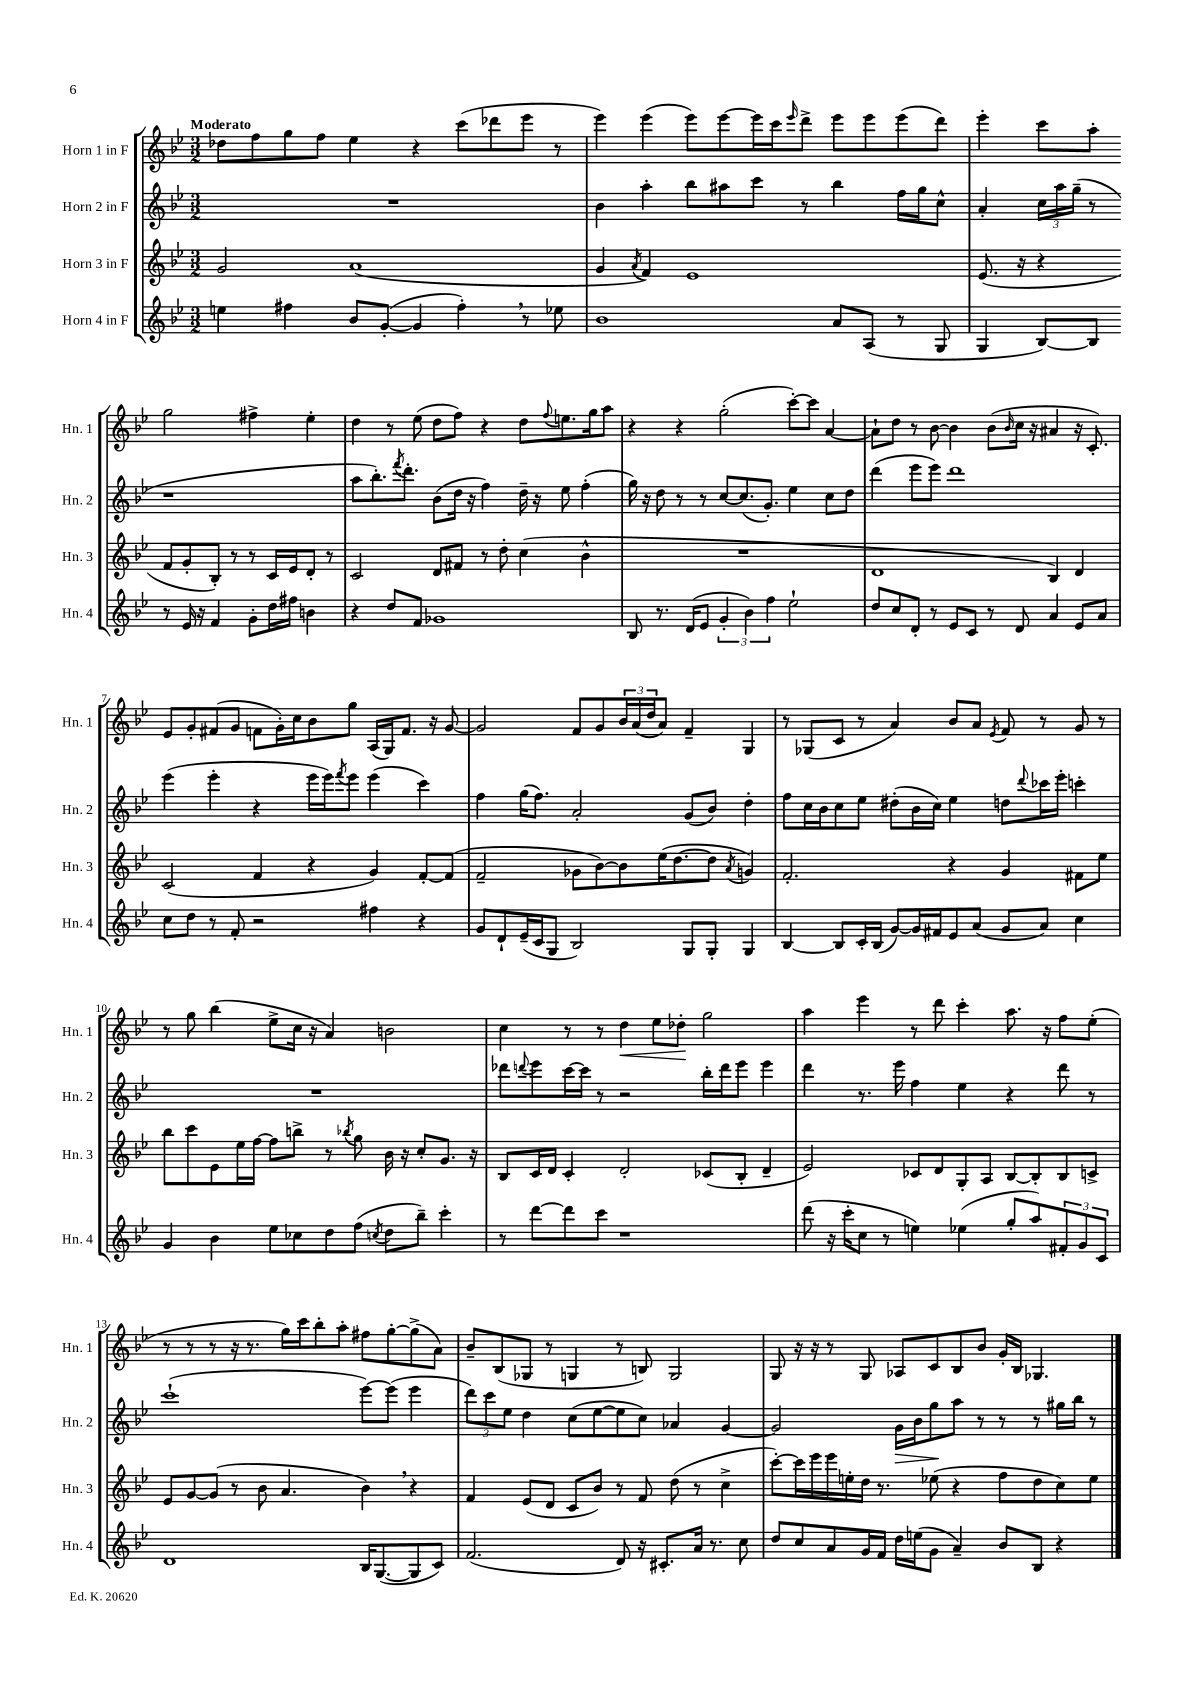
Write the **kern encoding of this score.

**kern	**kern	**kern	**kern
*staff4	*staff3	*staff2	*staff1
*clefG2	*clefG2	*clefG2	*clefG2
*k[b-e-]	*k[b-e-]	*k[b-e-]	*k[b-e-]
*M3/2	*M3/2	*M3/2	*M3/2
4ee\	2g/	1.r	8dd-\L
.	.	.	8ff\
4ff#\	.	.	8gg\
.	.	.	8ff\J
8b-/L	(1a	.	4ee-\
([8g'/J	.	.	.
4g/]	.	.	4r
4ff#'\)	.	.	(8ccc\L
.	.	.	8ddd-\
8r	.	.	8eee-\J
8ee-\	.	.	8r
=	=	=	=
1b-	4g/	4b-\	4eee-\)
.	8qa/	.	.
.	4f/)	4aa'\	(4eee-\
.	1e-	8bb-\L	8eee-\L)
.	.	8aa#\	[8eee-\
.	.	8ccc\J	16eee-\]L
.	.	.	16ccc\J
.	.	.	16qqeee-/
.	.	8r	8ddd^\J
8a/L	.	4bb-\	8eee-\L
(8A/J	.	.	8eee-\
8r	.	16ff\LL	(8eee-\
.	.	16gg\J	.
8G/	.	8cc^^\J	8ddd\J)
=	=	=	=
4G/	(8.e-/	4a'/	4eee-'\
.	16r	.	.
[8B-/L)	4r	24cc\LL	8ccc\L
.	.	24aa\	.
.	.	(24gg~\JJ	.
8B-/]J	.	8r	8aa'\J
8r	8f/L	1r	2gg\
16e-/	8g'/	.	.
16r	.	.	.
4f/	8B-'/J)	.	.
.	8r	.	.
8g'\L	8r	.	4ff#^\
16dd\L	16c/LL	.	.
16ff#\JJ	16e-/J	.	.
4b\	8d'/J	.	4ee-'\
.	8r	.	.
=	=	=	=
4r	2c/	8aa\L	4dd\
.	.	8.bb-'\)	.
8dd/L	.	.	8r
.	.	8qfff/	.
.	.	8.ddd'\J	.
8f/J	.	.	(8ee-\
1g-	8d/L	(8b-\L	8dd\L
.	8f#/J	16dd\Jk	8ff\J)
.	.	16r	.
.	8r	4ff\)	4r
.	8dd'\	.	.
.	(4cc\	16dd~\	8dd\L
.	.	16r	.
.	.	.	8qqff/
.	.	8ee-\	8.ee\
.	4b-^^\	(4ff'\	.
.	.	.	16gg\k
.	.	.	8aa\J
=	=	=	=
8B-/	1.r	16gg\)	4r
.	.	16r	.
8.r	.	8dd\	.
.	.	8r	4r
(16d/LK	.	.	.
8e-/J	.	8r	.
6g'/	.	[8cc/L	(2gg'\
.	.	(8.cc/]	.
6b-\)	.	.	.
.	.	8.g'/J)	.
6ff\	.	.	.
2ee-`\	.	4ee-\	[8ccc'\L)
.	.	.	8ccc\]J
.	.	8cc\L	[4a/
.	.	8dd\J	.
=	=	=	=
8dd/L	1d	(4ddd\	8a`\]L
8cc/	.	.	8dd\J
8d'/J	.	8eee-\L	8r
8r	.	8eee-\J)	[8b-\
8e-/L	.	1ddd	4b-\]
8c/J	.	.	.
8r	.	.	(8b-\L
.	.	.	16qqb-/
8d/	.	.	16cc\Jk
.	.	.	16r
4a/	4B-/)	.	4a#/
8e-/L	4d/	.	16r
.	.	.	8.c'/)
8a/J	.	.	.
=	=	=	=
8cc\L	(2c/	(4eee-\	8e-/L
8dd\J	.	.	8g'/
8r	.	4eee-'\	(8f#/
8f'/	.	.	8g/J
2r	4f/	4r	8f\L
.	.	.	16g'\L)
.	.	.	16cc\J
.	4r	16eee-\LL	8b-\
.	.	16eee-\J)	.
.	.	8qfff/	.
.	.	8eee-\J	8gg\J
4ff#\	4g/)	(4eee-\	(16A/LL
.	.	.	16G/J)
.	.	.	8.f/J
4r	[8f'/L	4ccc\)	.
.	.	.	16r
.	(8f/]J	.	[8g/
=	=	=	=
8g/L	2f~/	4ff\	2g/]
8d`/	.	.	.
(16e-~/L	.	(16gg\LK	.
16c/J	.	8.ff\J)	.
8G/J	.	.	.
2B-/)	8g-\L	2a'/	8f/L
.	[8b-\)	.	8g/
.	8b-\]	.	24b-/L
.	.	.	(24a/
.	.	.	24dd/J
.	(16ee-\K	.	8a/J)
.	[8.dd\	.	.
8G/L	.	(8g/L	4f~/
8G'/J	8dd\]J	8b-/J)	.
.	8qa/	.	.
4G/	4g/)	4dd'\	4G/
=	=	=	=
[4B-/	2.f'/	8ff\L	8r
.	.	16cc\L	(8G-/L
.	.	16b-\J	.
8B-/]L	.	8cc\	8c/J
16c'/L	.	8ee-\J	8r
(16B-/JJ	.	.	.
[8g/L)	.	(8dd#'\L	4a/)
16g/]L	.	16b-\L	.
16f#/J	.	16cc\JJ)	.
8e-/	4r	4ee-\	8b-/L
(8a/J	.	.	8a/J
.	.	.	8qe-/
8g/L	4g/	8dd\L	8f/
.	.	8qqddd/	.
8a/J)	.	16ccc-\L	8r
.	.	16eee-'\JJ	.
4cc\	8f#\L	4ccc'\	8g/
.	8ee-\J	.	8r
=	=	=	=
4g/	8bb-\L	1.r	8r
.	8ccc\	.	8gg\
4b-\	8e-\	.	(4bb-\
.	16ee-\L	.	.
.	[16ff\JJ	.	.
8ee-\L	8ff\]L	.	8ee-^\L
8cc-\	8bb^\J	.	16cc\Jk
.	.	.	16r
8dd\	8r	.	4a/)
.	8qbb-/	.	.
(8ff\J	8gg\	.	.
8qcc/	.	.	.
8dd\L	16b-\	.	2b\
.	16r	.	.
8bb-~\J)	8cc'/L	.	.
4ccc'\	8.g/J	.	.
.	16r	.	.
=	=	=	=
8r	8B-/L	8ddd-\L	4cc\
.	.	8qqddd/	.
[8ddd\L	16c/L	8eee-\	.
.	16d/JJ	.	.
8ddd\]	4c'/	[16ccc\L	8r
.	.	16ccc\]JJ	.
8ccc\J	.	8r	8r
1r	2d'/	2r	4dd\
.	.	.	8ee-\L
.	.	.	8dd-'\J
.	(8c-/L	16bb-'\LL	2gg\
.	.	16ddd\J	.
.	8B-'/J	8eee-\J	.
.	4d~/	4eee-\	.
=	=	=	=
(8ddd\	2e-/)	4ddd\	4aa\
16r	.	.	.
16ccc'\LK	.	.	.
8cc\J	.	8.r	4eee-\
8r	.	.	.
.	.	16eee-\	.
4ee\)	8c-/L	4ff\	8r
.	8d/	.	8ddd\
(4ee-\	8G'/	4ee-\	4ccc'\
.	8A/J	.	.
8gg'/L	[8B-/L	4r	8.aa\
8aa/)	8B-'/]	.	.
.	.	.	16r
12f#'/	8B-/	8ddd\	8ff\L
12g/	.	.	.
.	8c^/J	8r	(8ee-'\J
12c/J	.	.	.
=	=	=	=
1d	8e-/L	(1ccc`	8r
.	[8g/	.	8r
.	(8g/]J	.	8r
.	8r	.	16r
.	.	.	8.r
.	8b-\	.	.
.	4.a/	.	16gg\LL)
.	.	.	16ccc\J
.	.	.	8bb-'\
.	.	.	8aa'\J
16B-/LK	4b-\)	[8eee-\L)	8ff#\L
([8.G/	.	.	.
.	.	(8eee-\]J	[8gg'\
8G/]	4r	4eee-\	(8gg^\]
8c/J)	.	.	8a\J)
=	=	=	=
(2.f/	4f/	12ddd\L)	8b-~/L
.	.	12ccc\	.
.	.	.	(8B-/
.	.	12ee-\J	.
.	(8e-/L	4dd\	8G-/J
.	8d/J	.	8r
.	8c/L	(8cc\L	4G/
.	8b-/J)	[8ee-\	.
8d/)	8r	8ee-\]	8r
16r	8f/	8cc\J)	8B/)
8.c#'/L	.	.	.
.	(8dd\	4a-/	2G/
16a/Jk	8r	.	.
8.r	.	.	.
.	4cc^\	[4g/	.
8cc\	.	.	.
=	=	=	=
8dd/L	[8ccc'\L)	2g/]	8G/
8cc/	16ccc\]L	.	16r
.	16eee-\	.	16r
8a/	16eee-\	.	8r
.	16ee'\	.	.
16g/L	16dd\JJ	.	8G/
16f/JJ	8.r	.	.
16dd\LL	.	16g\LL	8A-/L
(16ee\J	.	16b-\J	.
8g\J	(8ee-\	8gg\	8c/
4a~/)	4r	8aa\J	8B-/
.	.	8r	8b-/J
8b-/L	8ff\L	8r	16g'/LL
.	.	.	16B-/JJ
8B-/J	8dd\	8r	4.G-/
4r	8cc\)	16gg#\LL	.
.	.	16bb-\JJ	.
.	8ee-\J	8r	.
==	==	==	==
*-	*-	*-	*-
